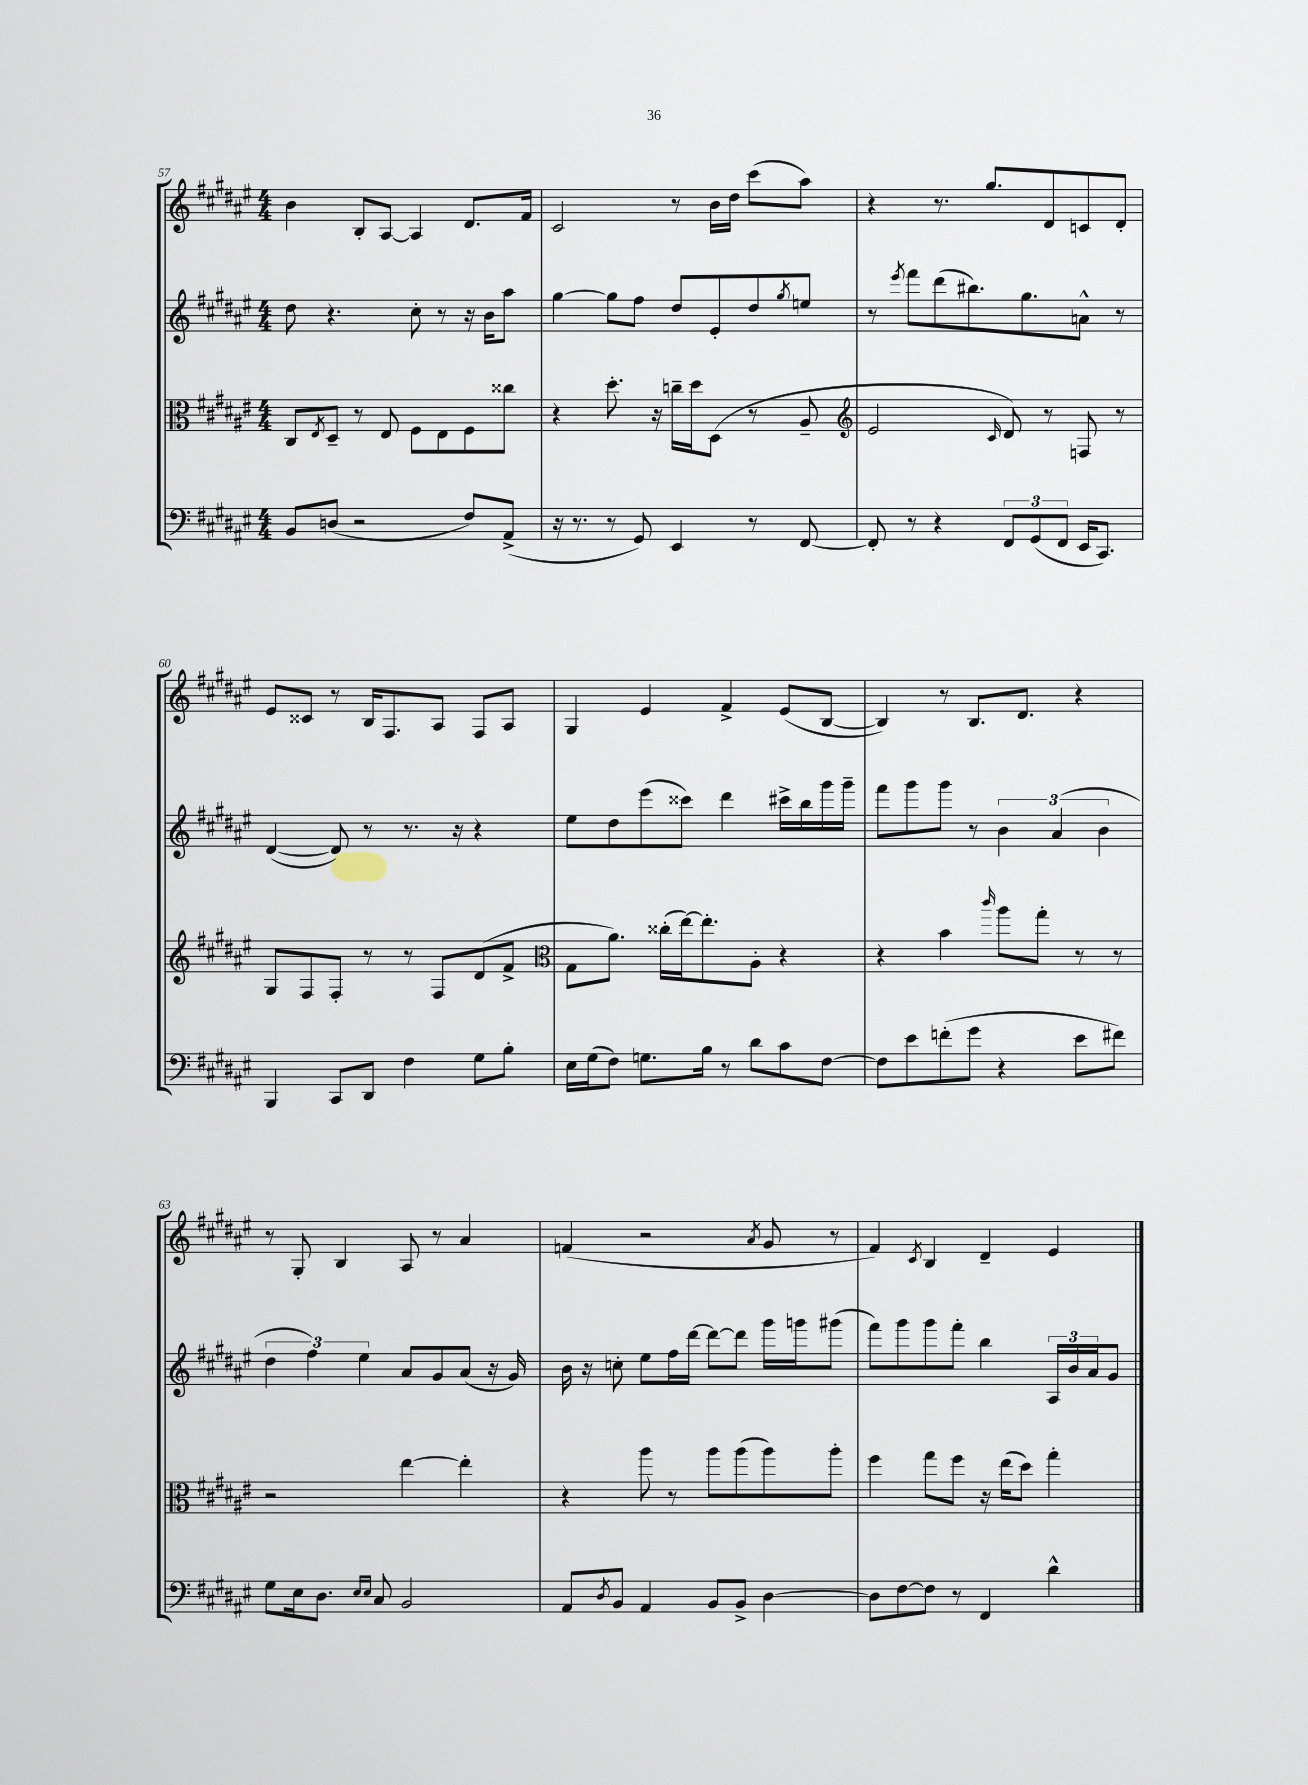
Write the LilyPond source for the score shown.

<<
\new StaffGroup <<
\new Staff = "s0" {
    \clef treble \key fis \major \numericTimeSignature \time 4/4
    b'4 b8-. ais8~ ais4 dis'8. fis'16 |
    cis'2 r8 b'16 dis''16 cis'''8( ais''8) |
    r4 r8. gis''8. dis'8 c'8 dis'8-. |
    eis'8 cisis'8 r8 b16 fis8. ais8 fis8 ais8 |
    gis4 eis'4 fis'4-> eis'8( b8~ |
    b4) r8 b8. dis'8. r4 |
    r8 gis8-. b4 ais8 r8 ais'4 |
    f'4( r2 \acciaccatura { ais'8 } gis'8 r8 |
    fis'4) \acciaccatura { cis'8 } b4 dis'4-- eis'4 \bar "|." |
}
\new Staff = "s1" {
    \clef treble \key fis \major \numericTimeSignature \time 4/4
    dis''8 r4. cis''8-. r8 r16 b'16 ais''8 |
    gis''4~ gis''8 fis''8 dis''8 eis'8-. dis''8 \acciaccatura { gis''8 } e''8 |
    r8 \acciaccatura { eis'''8 } fis'''8 dis'''8( bis''8.) gis''8. a'8-^ r8 |
    dis'4~( dis'8) r8 r8. r16 r4 |
    eis''8 dis''8 eis'''8( cisis'''8) dis'''4 cis'''16-> b''16 gis'''16 gis'''16-- |
    fis'''8 gis'''8 gis'''8 r8 \tuplet 3/2 { b'4 ais'4( b'4 } |
    \tuplet 3/2 { dis''4 fis''4) eis''4 } ais'8 gis'8 ais'8( r16 gis'16) |
    b'16 r16 c''8-. eis''8 fis''16 dis'''16~ dis'''8~ dis'''8 gis'''16 g'''16 gis'''8( |
    fis'''8) gis'''8 gis'''8 fis'''8-. b''4 \tuplet 3/2 { ais16 b'16 ais'16 } gis'8 \bar "|." |
}
\new Staff = "s2" {
    \clef alto \key fis \major \numericTimeSignature \time 4/4
    cis8 \acciaccatura { eis8 } dis8-- r8 eis8 fis8 eis8 fis8 cisis''8 |
    r4 dis''8.-. r16 c''16-- dis''16 dis8( r8 ais8-- |
    \clef treble eis'2 \grace { cis'16 } dis'8) r8 f8 r8 |
    gis8 fis8 fis8-. r8 r8 fis8 dis'8( fis'8-> |
    \clef alto gis8 ais'8.) cisis''16-.( eis''16~) eis''8.-. ais8-. r4 |
    r4 b'4 \grace { cis'''16 } ais''8 gis''8-. r8 r8 |
    r2 eis''4~ eis''4-. |
    r4 ais''8 r8 ais''8 ais''8( ais''8) ais''8-. |
    fis''4 gis''8 fis''8 r16 eis''16( dis''8) gis''4-. \bar "|." |
}
\new Staff = "s3" {
    \clef bass \key fis \major \numericTimeSignature \time 4/4
    b,8 d8( r2 fis8) ais,8->( |
    r16 r8. r8 gis,8) eis,4 r8 fis,8~ |
    fis,8-. r8 r4 \tuplet 3/2 { fis,8 gis,8( fis,8 } eis,16 cis,8.) |
    b,,4 cis,8 dis,8 fis4 gis8 b8-. |
    eis16 gis16( fis8) g8. b16 r8 dis'8 cis'8 fis8~ |
    fis8 eis'8 f'8-.( gis'8 r4 eis'8 fis'8) |
    gis8 eis16 dis8. \grace { eis16 eis16 } cis8 b,2 |
    ais,8 \acciaccatura { dis8 } b,8 ais,4 b,8 b,8-> dis4~ |
    dis8 fis8~ fis8 r8 fis,4 dis'4-^ \bar "|." |
}
>>
>>
\layout { \context { \Score currentBarNumber = #57 } }
